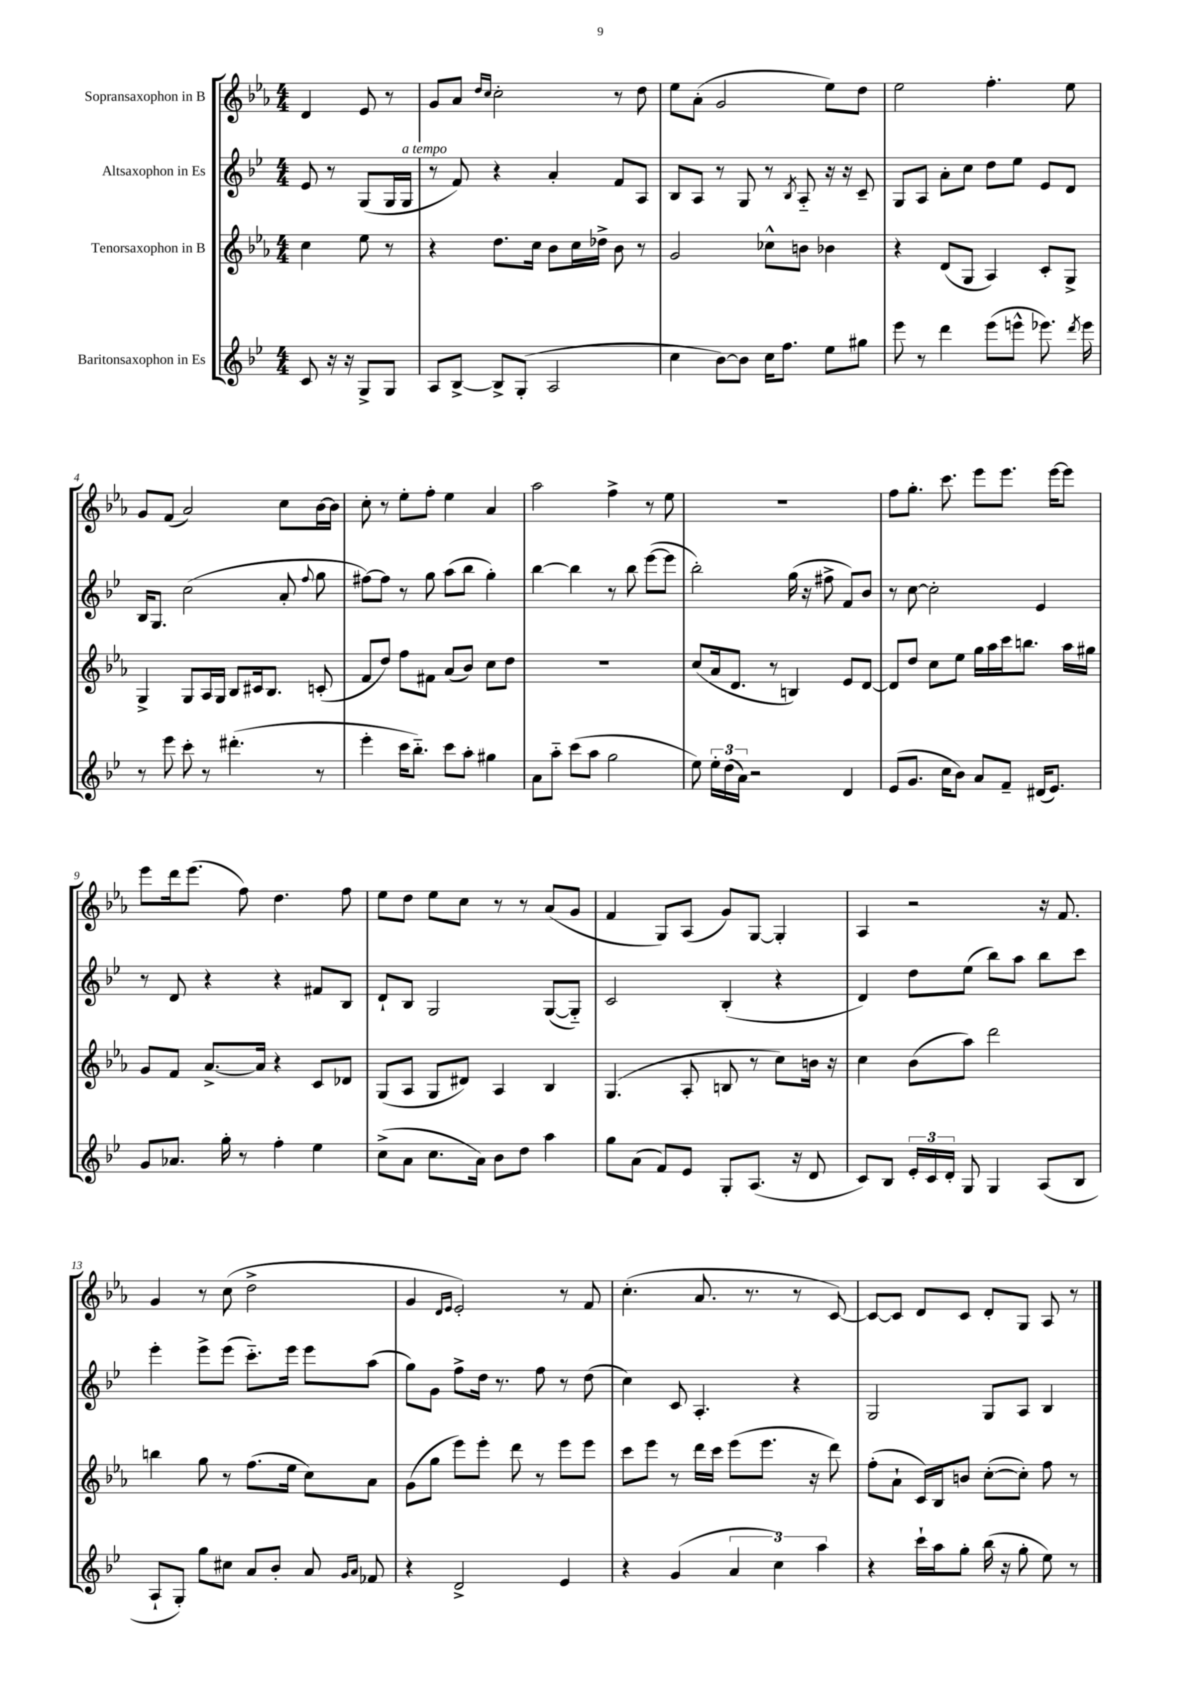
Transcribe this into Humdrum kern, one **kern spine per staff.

**kern	**kern	**kern	**kern
*staff4	*staff3	*staff2	*staff1
*clefG2	*clefG2	*clefG2	*clefG2
*k[b-e-]	*k[b-e-a-]	*k[b-e-]	*k[b-e-a-]
*M4/4	*M4/4	*M4/4	*M4/4
8c/	4cc\	8e-/	4d/
16r	.	8r	.
16r	.	.	.
8G^/L	8ee-\	(8G/L	8e-/
8G/J	8r	16G/L	8r
.	.	16G/JJ	.
=	=	=	=
8A/L	4r	8r	8g/L
[8B-^/J	.	8f/)	8a-/J
.	.	.	16qqdd/LL
.	.	.	16qqcc/JJ
8B-^/]L	8.dd\L	4r	2cc'\
(8G'/J	.	.	.
.	16cc\Jk	.	.
2A/	8b-\L	4a'/	.
.	16cc\L	.	.
.	16dd-^\JJ	.	.
.	8b-\	8f/L	8r
.	8r	8A/J	8dd\
=	=	=	=
4cc\	2g/	8B-/L	8ee-\L
.	.	8A/J	(8a-'\J
[8b-\L)	.	8r	2g/
8b-\]J	.	8G/	.
16cc\LK	8cc-^^\L	8r	.
8.ff\J	.	.	.
.	.	8qB-/	.
.	8b\J	8A'~/	.
8ee-\L	4b-\	16r	8ee-\L)
.	.	16r	.
8gg#\J	.	8c~/	8dd\J
=	=	=	=
8eee-\	4r	8G/L	2ee-\
8r	.	8A/J	.
4ddd\	(8d/L	8a'\L	.
.	8G/J	8cc\J	.
(8eee-\L	4A-/)	8dd\L	4.ff'\
8eee^^\J	.	8ee-\J	.
8.eee-\)	8c'/L	8e-/L	.
.	8G^/J	8d/J	8ee-\
8qddd/	.	.	.
16eee-\	.	.	.
=	=	=	=
8r	4G^/	16B-/LK	8g/L
.	.	8.G/J	.
8eee-\	.	.	(8f/J
8ccc'\	8G/L	(2cc\	2a-/)
8r	16A-/L	.	.
.	16G/JJ	.	.
(4.ddd#'\	8B-/L	.	.
.	16c#/k	.	.
.	8.B-/J	.	.
.	.	8a'/	8cc\L
.	.	8qqff/	.
8r	(8c'/	8gg\	[16b-\L
.	.	.	16b-\]JJ
=	=	=	=
4eee-'\	8f/L	[8ff#\L)	8cc'\
.	8dd/J)	8ff#\]J	8r
16ccc\LK	8ff\L	8r	8ee-'\L
8.bb-'~\J)	.	.	.
.	8f#\J	8gg\	8ff'\J
8ccc\L	(8a-/L	(8aa\L	4ee-\
8aa'\J	8b-/J)	8bb-\J	.
4gg#\	8cc\L	4gg'\)	4a-/
.	8dd\J	.	.
=	=	=	=
8a\L	1r	[4bb-\	2aa-\
8aa'~\J	.	.	.
(8ccc\L	.	4bb-\]	.
8aa\J	.	.	.
2gg\	.	8r	4ff^\
.	.	8bb-\	.
.	.	([8eee-\L	8r
.	.	8eee-\]J	8ee-\
=	=	=	=
8ee-\)	(8cc/L	2bb-'\)	1r
24ee-'\LL	16a-/k	.	.
(24dd\	.	.	.
.	8.d/J	.	.
24a\JJ)	.	.	.
2r	.	.	.
.	8r	.	.
.	4B/)	(16gg\	.
.	.	16r	.
.	.	8ff#^\	.
4d/	8e-/L	8f/L)	.
.	[8d/J	8b-/J	.
=	=	=	=
(8e-/L	8d/]L	8r	8ff\L
8.g/J	8dd/J	[8cc\	8.gg'\J
.	8cc\L	2cc'\]	.
16cc\LK	.	.	8.ccc\
8b-\J)	8ee-\J	.	.
8a/L	16gg\LL	.	8eee-\L
.	16aa-\	.	.
8f~/J	16ccc\J	.	8.eee-\J
.	8.bb\J	.	.
(16d#/LK	.	4e-/	.
8.e-/J)	.	.	[16eee-\LK
.	16aa-\LL	.	8eee-\]J
.	16gg#\JJ	.	.
=	=	=	=
8g/L	8g/L	8r	8eee-\L
8.a-/J	8f/J	8d/	16ddd\k
.	.	.	(8.eee-\J
.	[8.a-^/L	4r	.
16gg'\	.	.	.
8r	.	.	8ff\)
.	16a-/]Jk	.	.
4ff'\	4r	4r	4.dd\
4ee-\	8c/L	8f#/L	.
.	8d-/J	8B-/J	8ff\
=	=	=	=
(8cc^\L	(8G/L	8d`/L	8ee-\L
8a\J	8A-/J	8B-/J	8dd\J
8.cc\L	8G/L	2G/	8ee-\L
.	8d#/J)	.	8cc\J
16a\Jk)	.	.	.
8b-\L	4A-/	.	8r
8dd\J	.	.	8r
4aa\	4B-/	([8G/L	(8a-/L
.	.	8G'~/]J)	8g/J
=	=	=	=
8gg\L	(4.G/	2c/	4f/
(8a\J	.	.	.
8f/L)	.	.	8G/L)
8e-/J	8A-'/	.	(8A-/J
8G'/L	8B/	(4B-'/	8g/L)
(8.A/J	8r	.	[8G/J
.	8cc\L)	4r	4G'/]
16r	.	.	.
8d/	16b\Jk	.	.
.	16r	.	.
=	=	=	=
8c/L)	4cc\	4d/)	4A-/
8B-/J	.	.	.
24e-'/LL	(8b-\L	8dd\L	2r
24c/	.	.	.
24d'/JJ	.	.	.
8G/	8aa-\J)	(8ee-\J	.
4G/	2ddd\	8bb-\L)	.
.	.	8aa\J	.
(8A/L	.	8bb-\L	16r
.	.	.	8.f/
8B-/J	.	8ccc\J	.
=	=	=	=
8A`/L	4bb\	4eee-'\	4g/
8G'/J)	.	.	.
8gg\L	8gg\	8eee-^\L	8r
8cc#\J	8r	(8eee-\J	(8cc\
8a/L	(8.ff\L	8.ccc'~\L)	2dd^\
8b-'/J	.	.	.
.	16ee-\Jk	16eee-\Jk	.
8a/	8cc\L)	8eee-\L	.
16qqg/LL	.	.	.
16qqa/JJ	.	.	.
8f-/	8a-\J	(8aa\J	.
=	=	=	=
4r	(8g\L	8gg\L)	4g/
.	8gg\J	8g\J	.
.	.	.	16qqd/LL
.	.	.	16qqe-/JJ
2d^/	8eee-\L)	8ff^\L	2e-'/)
.	8eee-'\J	16dd\Jk	.
.	.	8.r	.
.	8ddd\	.	.
.	8r	8ff\	.
4e-/	8eee-\L	8r	8r
.	8eee-\J	(8dd\	8f/
=	=	=	=
4r	8ccc\L	4cc\)	(4.cc'\
.	8eee-\J	.	.
(4g/	8r	8c/	.
.	16ddd\LL	4.A'/	8.a-/
.	16ccc\JJ	.	.
6a/	(8eee-\L	.	.
.	.	.	8.r
.	8.eee-\J	.	.
6cc\)	.	.	.
.	.	4r	8r
.	16r	.	.
6aa\	.	.	.
.	8ddd\)	.	[8c/)
=	=	=	=
4r	(8ff'\L	2G/	8c/_L
.	8a-`\J	.	8c/]J
16ccc`\LL	16c/LL)	.	8d/L
16aa\J	16B-/J	.	.
8gg'\J	8b/J	.	8c/J
(16bb-\	([8cc'\L	8G/L	8d'/L
16r	.	.	.
8gg'\	8cc'\]J)	8A/J	8G/J
8ee-\)	8ff\	4B-/	8A-/
8r	8r	.	8r
==	==	==	==
*-	*-	*-	*-
